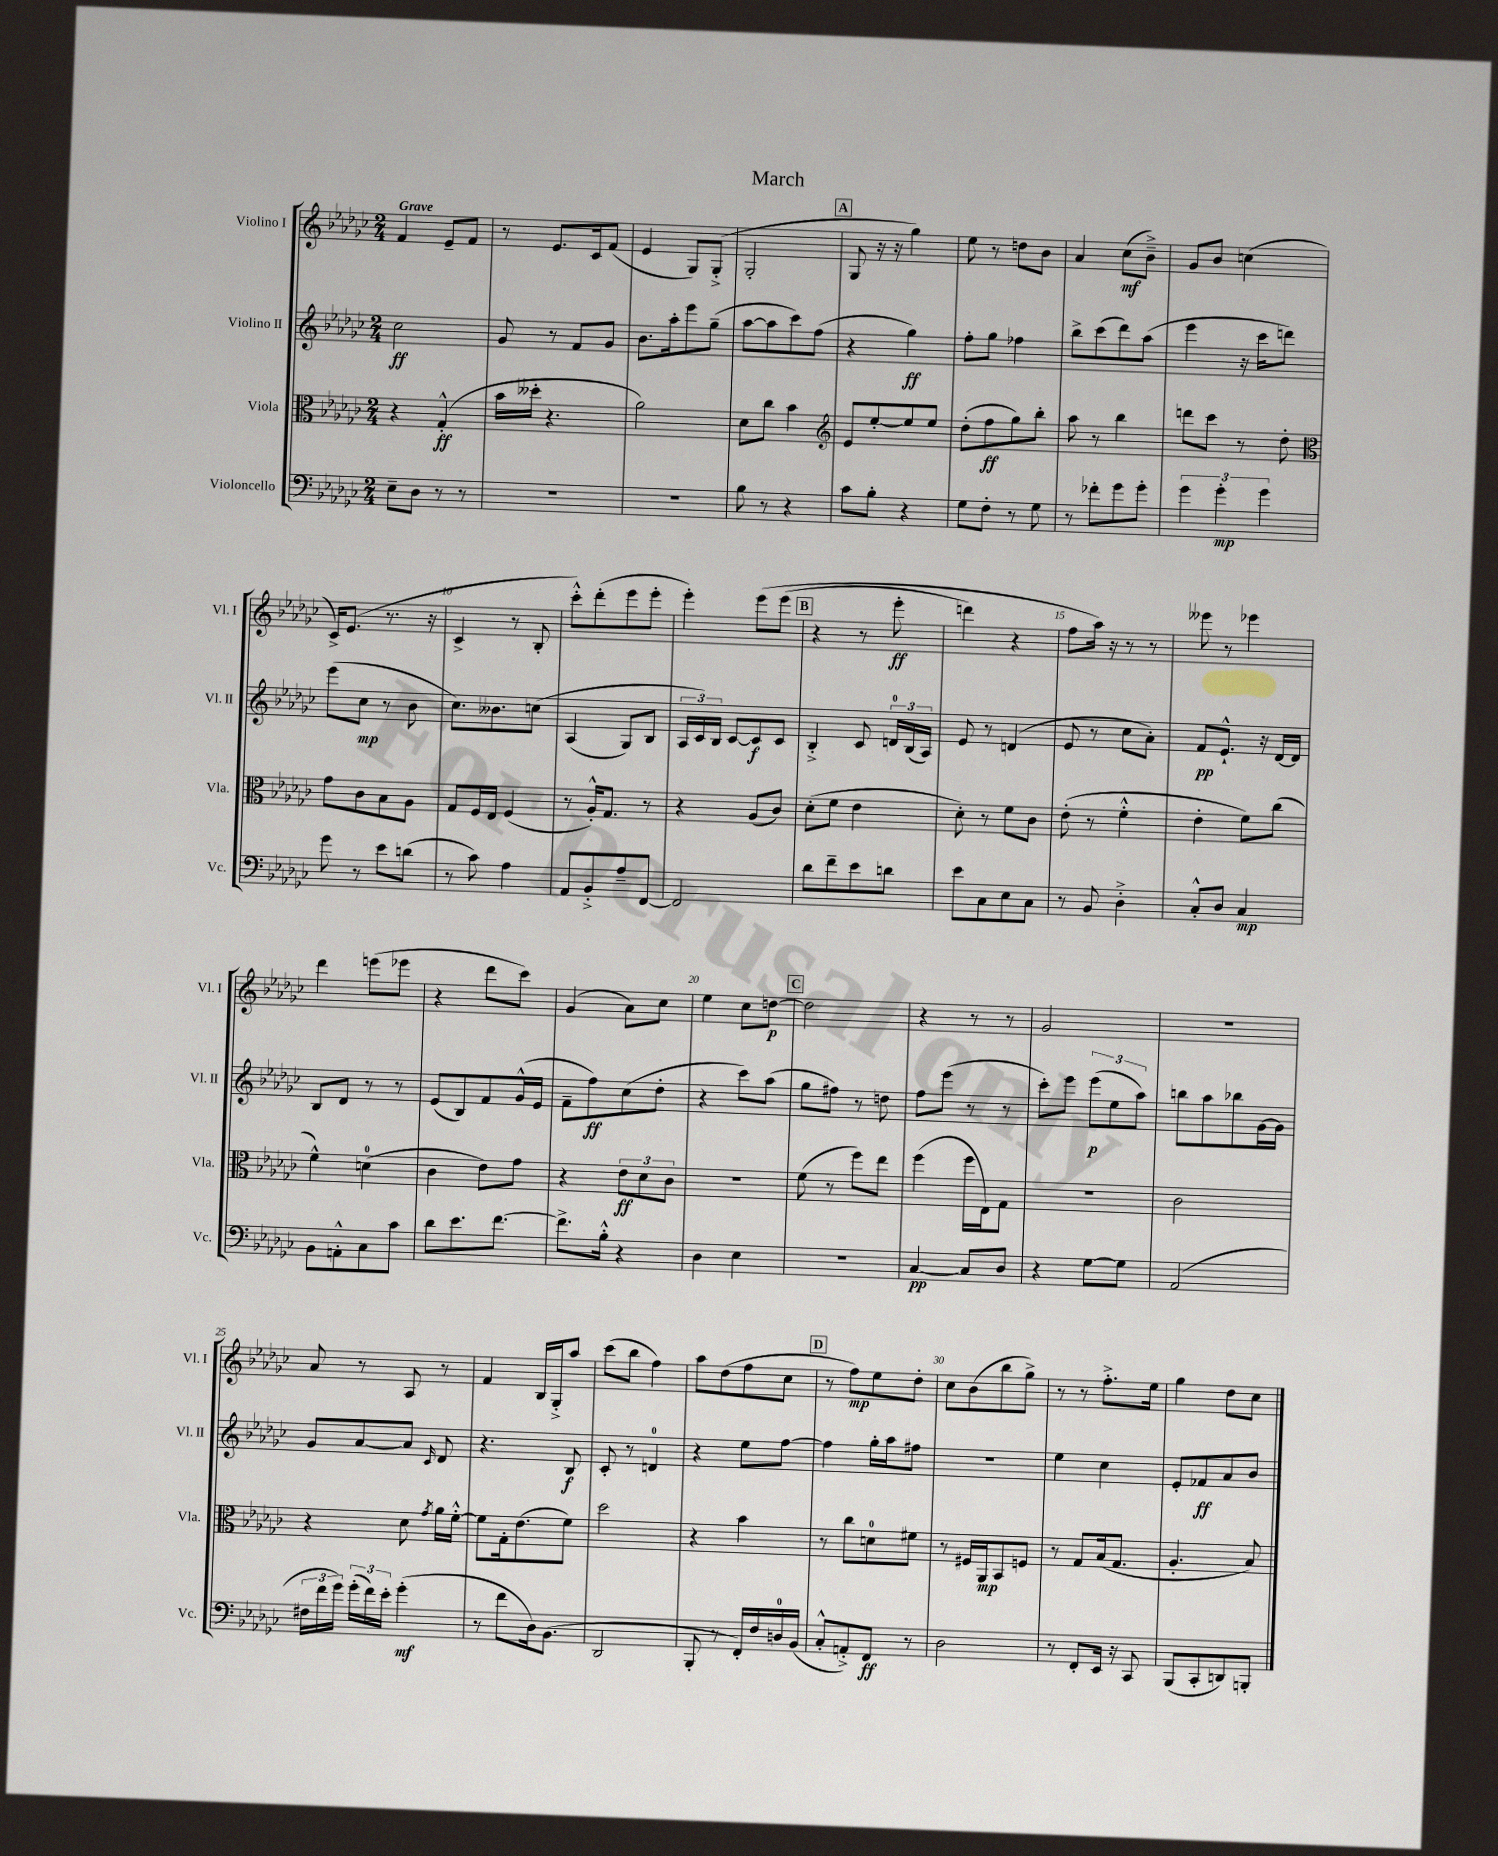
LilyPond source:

\header { title = "March" }
<<
\new StaffGroup <<
\new Staff = "s0" \with { instrumentName = "Violino I" shortInstrumentName = "Vl. I" } {
    \clef treble \key ges \major \numericTimeSignature \time 2/4 \tempo "Grave"
    \autoBeamOff f'4 ees'8[-- f'8] |
    r8 ees'8.[ ces'16 f'8]( |
    ees'4 ges8[) ges8]-.->( |
    ges2-. |
    \mark \markup { \box "A" } ges8 r16 r16 ges''4) |
    ees''8 r8 d''8[ bes'8] |
    aes'4 ces''8[\mf( bes'8]--->) |
    ges'8[ bes'8] c''4( |
    ces'16[->) ees'8.]( r8. r16 |
    ces'4-> r8 bes8-. |
    ces'''8[-.-^) des'''8-.( ees'''8 ees'''8]-. |
    ees'''4-.) ees'''8[\( ees'''8]( |
    \mark \markup { \box "B" } r4 r8 ees'''8-.\ff |
    d'''4) r4 |
    f''8[ aes''16]\) r16 r8 r8 |
    eeses'''8 r8 ees'''4 |
    des'''4 e'''8[( ees'''8] |
    r4 des'''8[ ces'''8]) |
    ges'4( aes'8[) ces''8] |
    ees''4 ces''8[ d''8]~\p |
    \mark \markup { \box "C" } d''2 |
    r4 r8 r8 |
    ges'2 |
    r2 |
    aes'8 r8 aes8 r8 |
    f'4 bes16[ ges16-.-> aes''8] |
    ces'''8[( bes''8] f''4) |
    aes''8[ des''8( f''8 ces''8] |
    \mark \markup { \box "D" } r8 f''8[\mp) ees''8 des''8]-. |
    ces''8[ bes'8( bes''8 ges''8]->) |
    r8 r8 f''8.[-.-> ees''16] |
    ges''4 des''8[ ces''8] \bar "|." |
}
\new Staff = "s1" \with { instrumentName = "Violino II" shortInstrumentName = "Vl. II" } {
    \clef treble \key ges \major \numericTimeSignature \time 2/4
    \autoBeamOff ces''2\ff |
    ges'8 r8 f'8[ ges'8] |
    bes'8.[ aes''16-. ees'''8 ges''8]--( |
    aes''8[~ aes''8 ces'''8) f''8]( |
    \mark \markup { \box "A" } r4 ges''4\ff) |
    f''8[-. ges''8] fes''4 |
    bes''8[-> ces'''8( des'''8) aes''8]( |
    ees'''4 r16 ces'''16[ d'''8]) |
    ees'''8[( ces''8]\mp r8 bes'8 |
    ces''8.[) beses'8. c''8]\( |
    aes4( ges8[) bes8] |
    \tuplet 3/2 { aes16[ ces'16\) bes16] } ces'8[~ ces'8\f ces'8] |
    \mark \markup { \box "B" } bes4-.-> ces'8 \tuplet 3/2 { d'16[-0 bes16( aes16]) } |
    ees'8 r8 d'4( |
    ees'8 r8 ces''8[ aes'8]-.) |
    f'8[\pp ees'8.]-!-^ r16 des'16[~ des'16] |
    bes8[ des'8] r8 r8 |
    ees'8[( bes8) f'8 ges'16-^( ees'16] |
    f'8[-- f''8\ff) ces''8( des''8]-. |
    r4 ces'''8[) aes''8]( |
    \mark \markup { \box "C" } ges''8[ fis''8]) r8 d''8 |
    f''8[ ees'''8]( r8 r8 |
    ces'''8[-.) ees'''8] \tuplet 3/2 { ees'''8[\p( ees''8 aes''8]) } |
    b''8[ aes''8 bes''8 ges'16~ ges'16] |
    ges'8[ aes'8~ aes'8] \grace { ces'16 } des'8 |
    r4. bes8\f |
    ces'8-. r8 d'4-0 |
    r4 ees''8[ f''8]~ |
    \mark \markup { \box "D" } f''4 ges''16[-. aes''16 fis''8] |
    R2 |
    ees''4 ces''4 |
    ees'8[-. fes'8\ff aes'8 bes'8] \bar "|." |
}
\new Staff = "s2" \with { instrumentName = "Viola" shortInstrumentName = "Vla." } {
    \clef alto \key ges \major \numericTimeSignature \time 2/4
    \autoBeamOff r4 ges4-.-^\ff( |
    bes'16[ deses''16]-. r4. |
    aes'2) |
    des'8[ ces''8] bes'4 |
    \mark \markup { \box "A" } \clef treble ees'8[ ees''8~-. ees''8 ees''8] |
    des''8[-.( f''8\ff ges''8) bes''8]-. |
    aes''8 r8 bes''4 |
    d'''8[ ces'''8] r8 des''8-. |
    \clef alto ges'8[ ces'8 bes8 aes8] |
    ges8[ f16 ees16] f4( |
    r8 aes16[-.-^) ges8.] r8 |
    r4 aes8[( ces'8]) |
    \mark \markup { \box "B" } des'8[-.( f'8] ees'4 |
    des'8-.) r8 f'8[ ces'8] |
    ees'8-.( r8 f'4-.-^ |
    ees'4-. f'8[) ces''8]( |
    f'4-^) d'4-0( |
    ces'4 ees'8[) ges'8] |
    r4 \tuplet 3/2 { ees'8[\ff des'8 ces'8] } |
    r2 |
    \mark \markup { \box "C" } f'8( r8 f''8[) ees''8] |
    f''4( f''16[ ees16) ges8] |
    r2 |
    ces'2 |
    r4 des'8 \acciaccatura { ges'8 } aes'16[ f'16]~-.-^ |
    f'8[ ges16-. ees'8.( f'8]) |
    des''2 |
    r4 bes'4 |
    \mark \markup { \box "D" } r8 ces''8[ d'8-0 fis'8] |
    r8 fis16[ aes,16\mp bes,8 f8] |
    r8 ges8[ bes16( ges8.] |
    aes4.-. bes8) \bar "|." |
}
\new Staff = "s3" \with { instrumentName = "Violoncello" shortInstrumentName = "Vc." } {
    \clef bass \key ges \major \numericTimeSignature \time 2/4
    \autoBeamOff ees8[-- des8] r8 r8 |
    R2 |
    r2 |
    bes8 r8 r4 |
    \mark \markup { \box "A" } ces'8[ bes8]-. r4 |
    ges8[ f8]-. r8 ges8 |
    r8 fes'8[-. ges'8 ges'8]-. |
    \tuplet 3/2 { ges'4 ges'4-.\mp ges'4 } |
    ges'8 r8 ees'8[ d'8]( |
    r8 ces'8) aes4 |
    aes,8[ bes,8-.-> aes8-- f,8]~ |
    f,2 |
    \mark \markup { \box "B" } des'8[ f'8-- ees'8 d'8] |
    ees'8[ ces8 ees8 ces8] |
    r8 bes,8 des4-.-> |
    ces8[-.-^ des8] ces4\mp |
    bes,8[ a,8-.-^ ces8 ces'8] |
    des'8[ ees'8. f'8.]~ |
    f'8.[-> bes16]-.-^ r4 |
    des4 ees4 |
    \mark \markup { \box "C" } R2 |
    ces4~\pp ces8[ des8] |
    r4 ges8[~ ges8] |
    aes,2( |
    \tuplet 3/2 { fis16[ f'16 ges'16]) } \tuplet 3/2 { ges'16[-.( f'16) ees'16]-. } ges'4-.\mf( |
    r8 f'8[ des16) bes,8.]( |
    des,2 |
    bes,,8-. r8 f,16[-.) f16 d16-0 bes,16]( |
    \mark \markup { \box "D" } ces8[-.-^ a,8-.->) f,8]\ff r8 |
    des2 |
    r8 f,8[-. ees,16] r16 ces,8 |
    bes,,8[( ces,8-. d,8) b,,8]-. \bar "|." |
}
>>
>>
\layout { \context { \Score \override BarNumber.break-visibility = ##(#f #t #t) barNumberVisibility = #(every-nth-bar-number-visible 5) } }
